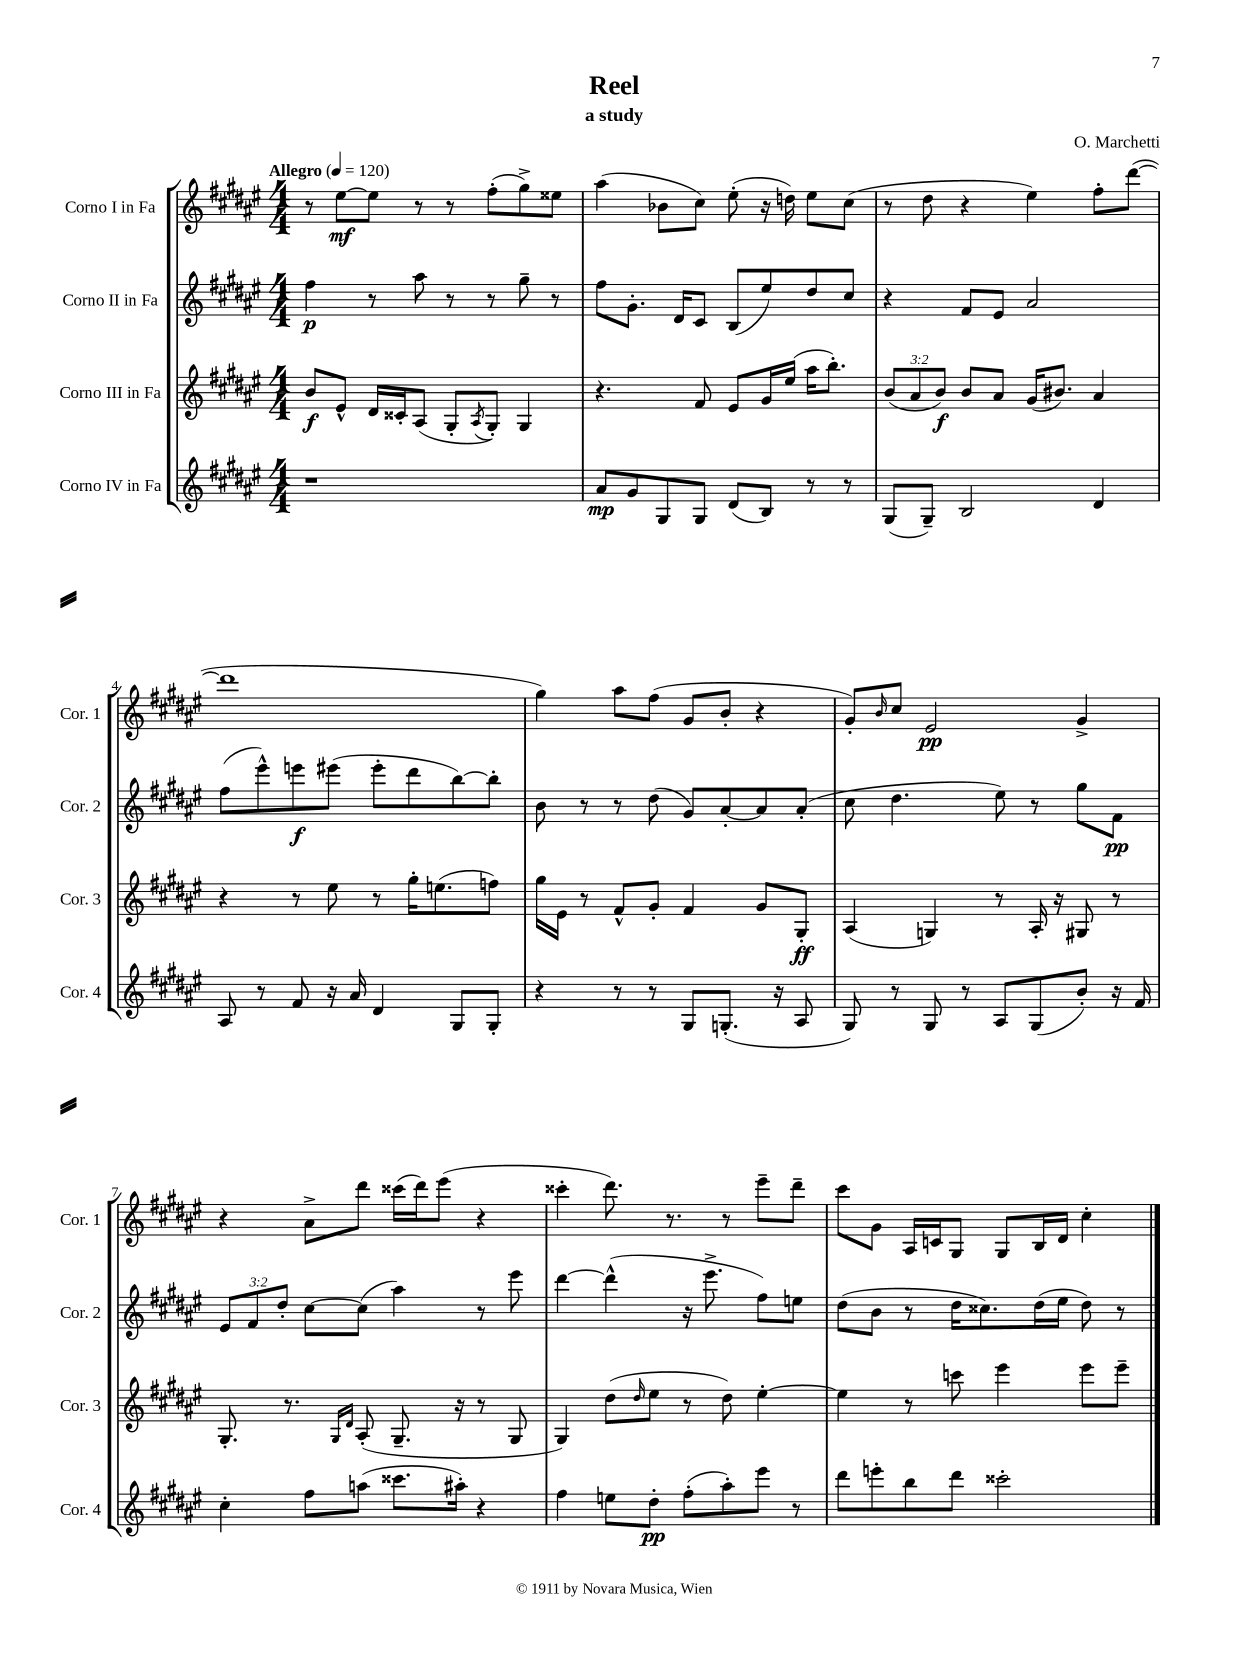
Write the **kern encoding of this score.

**kern	**dynam	**kern	**dynam	**kern	**dynam	**kern	**dynam
*part4	*part4	*part3	*part3	*part2	*part2	*part1	*part1
*staff4	*staff4	*staff3	*staff3	*staff2	*staff2	*staff1	*staff1
*I"Corno IV in Fa	*	*I"Corno III in Fa	*	*I"Corno II in Fa	*	*I"Corno I in Fa	*
*I'Cor. 4	*	*I'Cor. 3	*	*I'Cor. 2	*	*I'Cor. 1	*
*clefG2	*	*clefG2	*	*clefG2	*	*clefG2	*
*k[f#c#g#d#a#e#]	*	*k[f#c#g#d#a#e#]	*	*k[f#c#g#d#a#e#]	*	*k[f#c#g#d#a#e#]	*
*M4/4	*	*M4/4	*	*M4/4	*	*M4/4	*
*MM120	*	*MM120	*	*MM120	*	*MM120	*
=1	=1	=1	=1	=1	=1	=1	=1
!	!	!	!	!	!	!LO:TX:a:B:t=Allegro	!
1r	.	8b/L	f	4ff#\	p	8r	.
.	.	8e#^^/J	.	.	.	[8ee#\L	mf
.	.	16d#/LL	.	8r	.	8ee#\J]	.
.	.	16c##X'/J	.	.	.	.	.
.	.	(8A#/J	.	8aa#\	.	8r	.
.	.	8G#'/L	.	8r	.	8r	.
.	.	8qA#/	.	.	.	.	.
.	.	8G#'/J)	.	8r	.	(8ff#'\L	.
.	.	4G#/	.	8gg#~\	.	8gg#^\)	.
.	.	.	.	8r	.	8ee##X\J	.
=2	=2	=2	=2	=2	=2	=2	=2
8a#/L	mp	4.r	.	8ff#\L	.	(4aa#\	.
8g#/	.	.	.	8.g#'\J	.	.	.
8G#/	.	.	.	.	.	8b-X\L	.
.	.	.	.	16d#/KL	.	.	.
8G#/J	.	8f#/	.	8c#/J	.	8cc#\J)	.
(8d#/L	.	8e#/L	.	(8B/L	.	(8ee#'\	.
8B/J)	.	16g#/L	.	8ee#/)	.	16r	.
.	.	(16ee#/JJ	.	.	.	16ddn\)	.
8r	.	16aa#\KL	.	8dd#/	.	8ee#\L	.
.	.	8.bb'\J)	.	.	.	.	.
8r	.	.	.	8cc#/J	.	(8cc#\J	.
=3	=3	=3	=3	=3	=3	=3	=3
(8G#/L	.	(12b/L	.	4r	.	8r	.
.	.	12a#/	.	.	.	.	.
8G#~/J)	.	.	.	.	.	8dd#\	.
.	.	12b/J)	f	.	.	.	.
2B/	.	8b/L	.	8f#/L	.	4r	.
.	.	8a#/J	.	8e#/J	.	.	.
.	.	(16g#/KL	.	2a#/	.	4ee#\)	.
.	.	8.b#X/J)	.	.	.	.	.
4d#/	.	4a#/	.	.	.	8ff#'\L	.
.	.	.	.	.	.	([8ddd#\J	.
!!LO:LB:g=z
=4	=4	=4	=4	=4	=4	=4	=4
8A#/	.	4r	.	(8ff#\L	.	1ddd#]	.
8r	.	.	.	8eee#^^\)	.	.	.
8f#/	.	8r	.	8eeen\	f	.	.
16r	.	8ee#\	.	(8eee#X\J	.	.	.
16a#/	.	.	.	.	.	.	.
4d#/	.	8r	.	8eee#'\L	.	.	.
.	.	16gg#'\KL	.	8ddd#\	.	.	.
.	.	(8.een\	.	.	.	.	.
8G#/L	.	.	.	[8bb\)	.	.	.
8G#'/J	.	8ffn\J)	.	8bb'\J]	.	.	.
=5	=5	=5	=5	=5	=5	=5	=5
4r	.	16gg#\LL	.	8b\	.	4gg#\)	.
.	.	16e#\JJ	.	.	.	.	.
.	.	8r	.	8r	.	.	.
8r	.	8f#^^/L	.	8r	.	8aa#\L	.
8r	.	8g#'/J	.	(8dd#\	.	(8ff#\J	.
8G#/L	.	4f#/	.	8g#/L)	.	8g#/L	.
(8.Gn'/J	.	.	.	[8a#'/	.	8b'/J	.
.	.	8g#/L	.	8a#/]	.	4r	.
16r	.	.	.	.	.	.	.
8A#/	.	8G#'/J	ff	(8a#'/J	.	.	.
=6	=6	=6	=6	=6	=6	=6	=6
8G#/)	.	(4A#/	.	8cc#\	.	8g#'/L)	.
.	.	.	.	.	.	16qqb/	.
8r	.	.	.	4.dd#\	.	8cc#/J	.
8G#/	.	4Gn/)	.	.	.	2e#/	pp
8r	.	.	.	.	.	.	.
8A#/L	.	8r	.	8ee#\)	.	.	.
(8G#/	.	16A#'/	.	8r	.	.	.
.	.	16r	.	.	.	.	.
8b'/J)	.	8G#X/	.	8gg#\L	.	4g#^/	.
16r	.	8r	.	8f#\J	pp	.	.
16f#/	.	.	.	.	.	.	.
!!LO:LB:g=z
=7	=7	=7	=7	=7	=7	=7	=7
4cc#'\	.	8.G#'/	.	12e#/L	.	4r	.
.	.	.	.	12f#/	.	.	.
.	.	.	.	12dd#'/J	.	.	.
.	.	8.r	.	.	.	.	.
8ff#\L	.	.	.	[8cc#\L	.	8a#^\L	.
.	.	16qqG#/LL	.	.	.	.	.
.	.	16qqd#/JJ	.	.	.	.	.
(8aan\J	.	(8A#'/	.	(8cc#\J]	.	8ddd#\J	.
8.ccc##X\L	.	8.G#~/	.	4aa#\)	.	(16ccc##X\LL	.
.	.	.	.	.	.	16ddd#\J)	.
.	.	.	.	.	.	(8eee#\J	.
16aa#X'\Jk)	.	16r	.	.	.	.	.
4r	.	8r	.	8r	.	4r	.
.	.	8G#/	.	8eee#\	.	.	.
=8	=8	=8	=8	=8	=8	=8	=8
4ff#\	.	4G#/)	.	[4ddd#\	.	4ccc##X'\	.
8een\L	.	(8dd#\L	.	(4ddd#^^\]	.	8.ddd#\)	.
.	.	16qqdd#/	.	.	.	.	.
8dd#'\J	pp	8ee#\J	.	.	.	.	.
.	.	.	.	.	.	8.r	.
(8ff#'\L	.	8r	.	16r	.	.	.
.	.	.	.	8.eee#^\	.	.	.
8aa#'\)	.	8dd#\)	.	.	.	8r	.
8eee#\J	.	[4ee#'\	.	8ff#\L)	.	8eee#~\L	.
8r	.	.	.	8een\J	.	8ddd#~\J	.
=9	=9	=9	=9	=9	=9	=9	=9
8ddd#\L	.	4ee#\]	.	(8dd#\L	.	8ccc#\L	.
8eeen'\	.	.	.	8b\J	.	8g#\J	.
8bb\	.	8r	.	8r	.	16A#/LL	.
.	.	.	.	.	.	16cn/J	.
8ddd#\J	.	8cccn\	.	16dd#\KL	.	8G#/J	.
.	.	.	.	8.cc##X\)	.	.	.
2ccc##X'\	.	4eee#\	.	.	.	8G#/L	.
.	.	.	.	(16dd#\L	.	16B/L	.
.	.	.	.	16ee#\JJ	.	16d#/JJ	.
.	.	8eee#\L	.	8dd#\)	.	4cc#'\	.
.	.	8eee#~\J	.	8r	.	.	.
==	==	==	==	==	==	==	==
*-	*-	*-	*-	*-	*-	*-	*-
